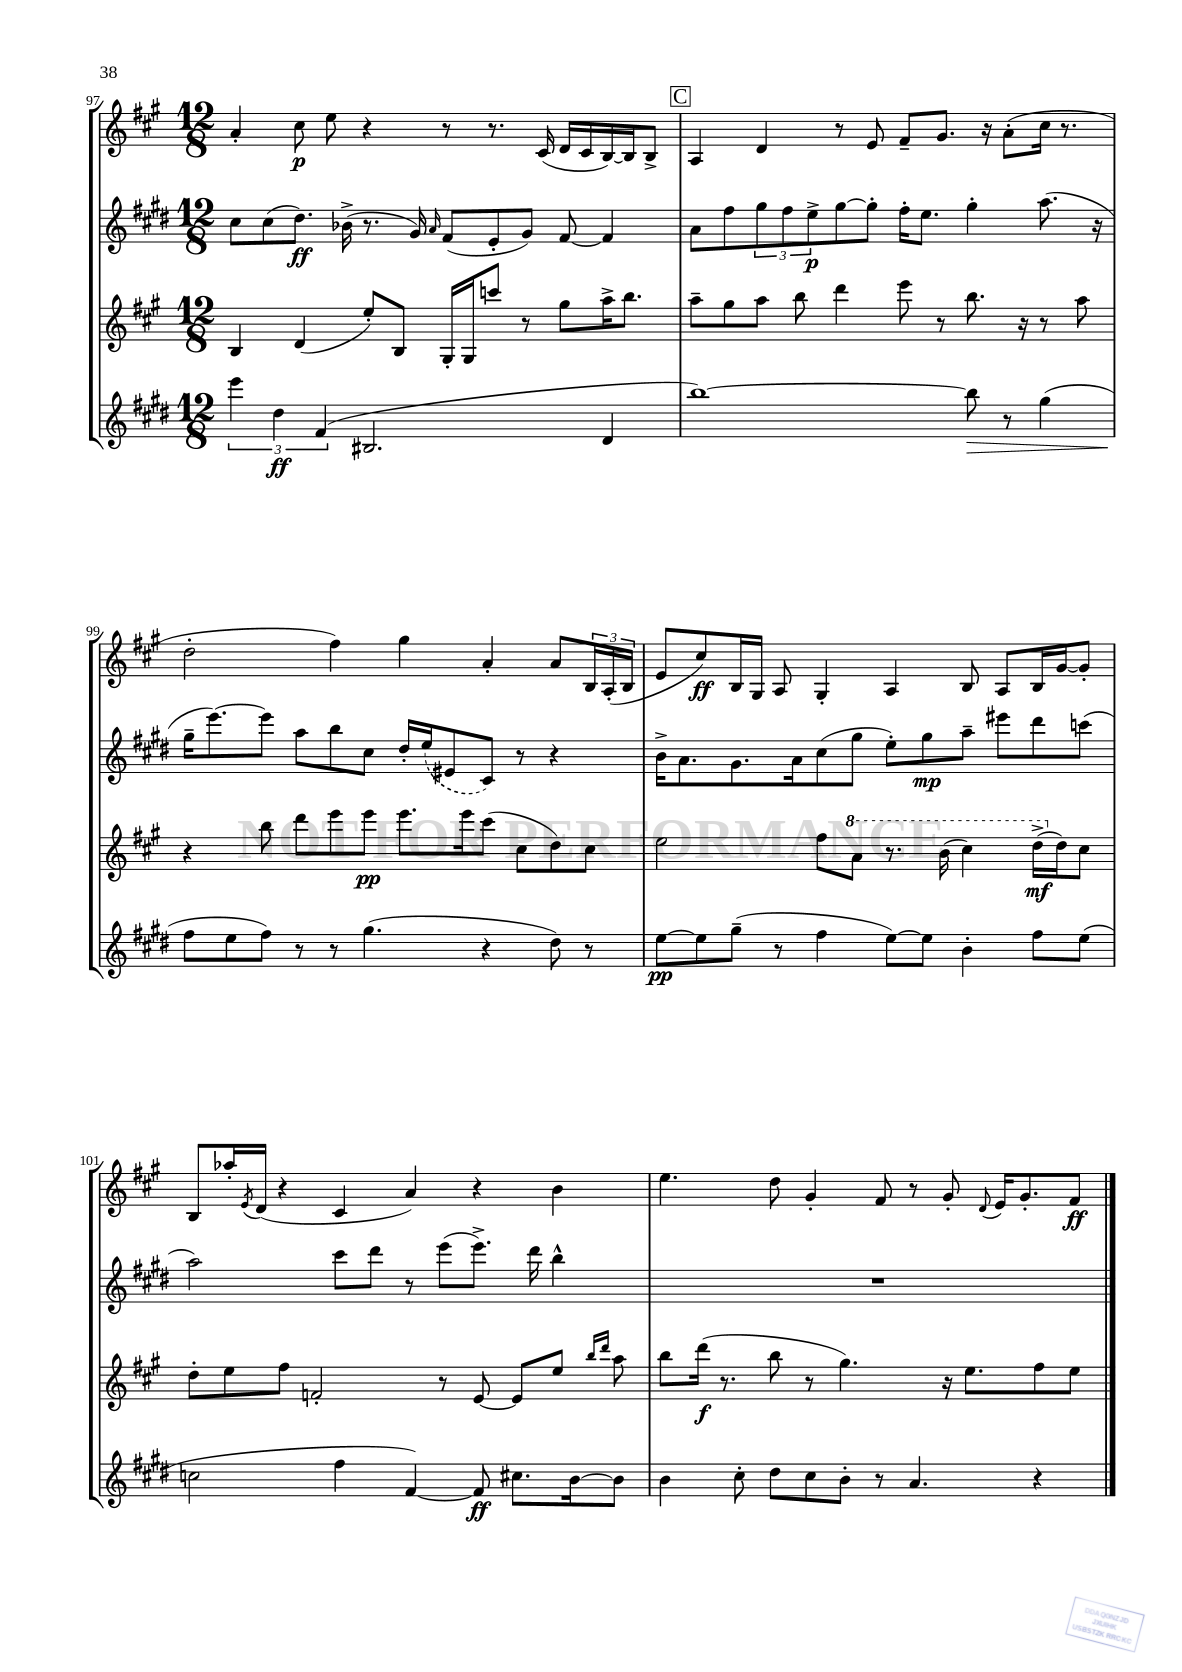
<<
\new StaffGroup <<
\new Staff = "s0" {
    \clef treble \key a \major \numericTimeSignature \time 12/8
    a'4-. cis''8\p e''8 r4 r8 r8. cis'16( d'16 cis'16 b16~) b16 b8-> |
    \mark \markup { \box "C" } a4 d'4 r8 e'8 fis'8-- gis'8. r16 a'8-.( cis''16 r8. |
    d''2-. fis''4) gis''4 a'4-. a'8 \tuplet 3/2 { b16 a16-.( b16 } |
    e'8 cis''8\ff) b16 gis16 a8 gis4-. a4 b8 a8 b16 gis'16~ gis'8-. |
    b8 aes''16-. \acciaccatura { e'8 } d'16( r4 cis'4 a'4) r4 b'4 |
    e''4. d''8 gis'4-. fis'8 r8 gis'8-. \appoggiatura { d'8 } e'16 gis'8.-. fis'8\ff \bar "|." |
}
\new Staff = "s1" {
    \clef treble \key e \major \numericTimeSignature \time 12/8
    cis''8 cis''8( dis''8.\ff) bes'16->( r8. gis'16) \grace { a'16 } fis'8( e'8-. gis'8) fis'8~ fis'4 |
    \mark \markup { \box "C" } a'8 fis''8 \tuplet 3/2 { gis''8 fis''8 e''8->\p } gis''8~ gis''8-. fis''16-. e''8. gis''4-. a''8.( r16 |
    gis''16-- e'''8.~) e'''8 a''8 b''8 cis''8 dis''16-. \once \slurDashed e''16( eis'8 cis'8) r8 r4 |
    b'16-> a'8. gis'8. a'16 cis''8( gis''8 e''8-.) gis''8\mp a''8-- eis'''8 dis'''8 c'''8( |
    a''2) cis'''8 dis'''8 r8 e'''8( e'''8.->) dis'''16 b''4-^ |
    R1. \bar "|." |
}
\new Staff = "s2" {
    \clef treble \key a \major \numericTimeSignature \time 12/8
    b4 d'4( e''8-.) b8 gis16-. gis16 c'''8 r8 gis''8 a''16-> b''8. |
    \mark \markup { \box "C" } a''8-- gis''8 a''8 b''8 d'''4 e'''8 r8 b''8. r16 r8 a''8 |
    r4 b''8 d'''8 e'''8 e'''8\pp e'''8. e'''16 cis'''8( cis''8 d''8) cis''8 |
    e''2 fis''8 \ottava #1 a''8 r8. b''16( cis'''4) d'''16->\mf( \ottava #0 d''16) cis''8 |
    d''8-. e''8 fis''8 f'2-. r8 e'8~ e'8 e''8 \grace { b''16 d'''16 } a''8 |
    b''8 d'''16\f( r8. b''8 r8 gis''4.) r16 e''8. fis''8 e''8 \bar "|." |
}
\new Staff = "s3" {
    \clef treble \key e \major \numericTimeSignature \time 12/8
    \tuplet 3/2 { e'''4 dis''4\ff fis'4( } bis2. dis'4 |
    \mark \markup { \box "C" } b''1~) b''8\> r8 gis''4( |
    fis''8\! e''8 fis''8) r8 r8 gis''4.( r4 dis''8) r8 |
    e''8~\pp e''8 gis''8--( r8 fis''4 e''8~) e''8 b'4-. fis''8 e''8( |
    c''2 fis''4 fis'4~) fis'8\ff cis''8. b'16~ b'8 |
    b'4 cis''8-. dis''8 cis''8 b'8-. r8 a'4. r4 \bar "|." |
}
>>
>>
\layout { \context { \Score currentBarNumber = #97 } }
